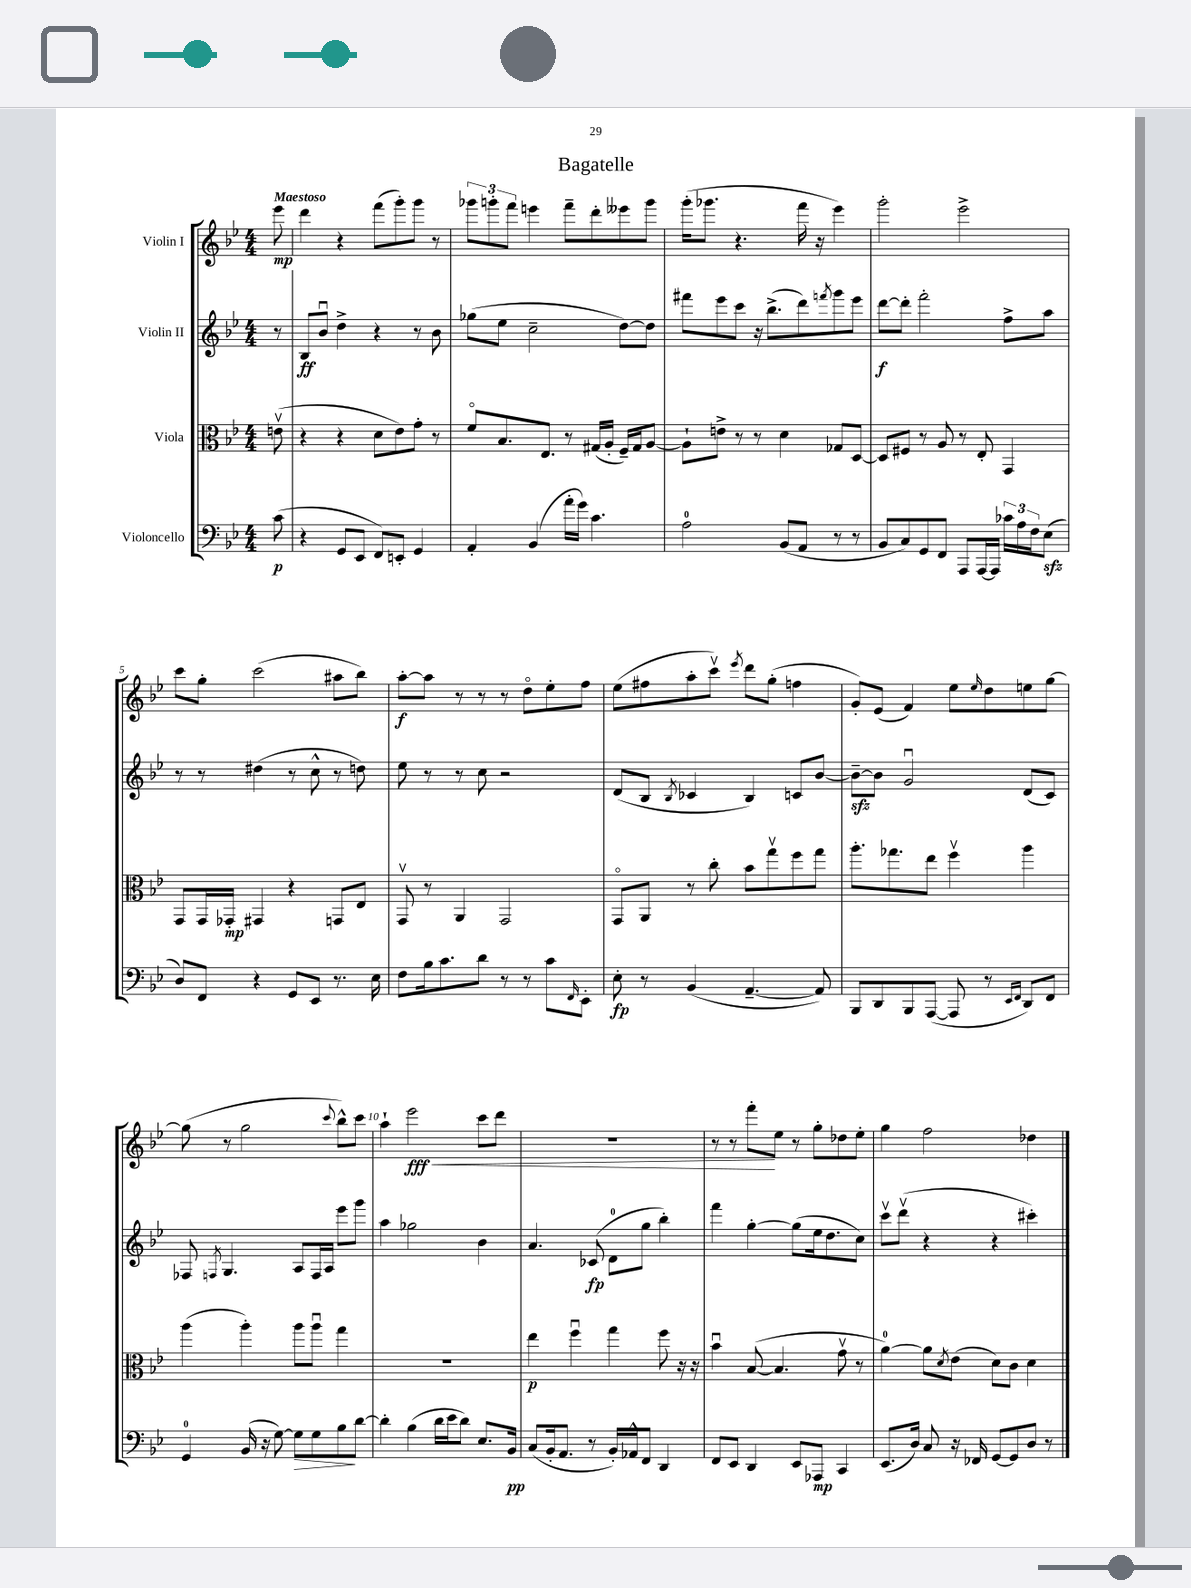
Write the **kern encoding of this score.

**kern	**kern	**kern	**kern
*staff4	*staff3	*staff2	*staff1
*clefF4	*clefC3	*clefG2	*clefG2
*k[b-e-]	*k[b-e-]	*k[b-e-]	*k[b-e-]
*M4/4	*M4/4	*M4/4	*M4/4
(8c\	(8ev\	8r	8eee-\
=	=	=	=
4r	4r	8B-/L	4ddd\
.	.	8b-u/J	.
8GG/L	4r	4dd^\	4r
8EE-/J	.	.	.
8FF/L)	8d\L	4r	(8fff\L
8EE'/J	8e-\)	.	8ggg'\)
4GG/	8g'\J	8r	8ggg\J
.	8r	8b-\	8r
=	=	=	=
4AA'/	8fo/L	(8gg-\L	12ggg-\L
.	.	.	12ggg'\
.	8.B-/	8ee-\J	.
.	.	.	12fff\J
(4BB-/	.	2cc~\	4eee\
.	8.E-/J	.	.
16a'\LL	8r	.	8fff~\L
16g\JJ)	.	.	.
4.c\	(16G#/LL	.	8ddd'\
.	16A'/JJ	.	.
.	16F~/LL)	[8dd\L)	8eee--\
.	16G#/J	.	.
.	[8A/J	8dd\]J	8ggg\J
=	=	=	=
2A\	8A`\]L	8fff#\L	(16ggg'\LK
.	.	.	8.ggg-\J
.	8e^\J	8eee-\	.
.	8r	8ccc\J	4.r
.	8r	16r	.
.	.	(8.bb-^\L	.
(8BB-/L	4d\	.	.
8AA/J	.	8ddd\)	16fff\
.	.	.	16r
.	.	8qfff/	.
8r	8G-/L	8ggg\	4eee-\)
8r	[8D/J	8eee-\J	.
=	=	=	=
8BB-/L	8D/]L	[8ddd\L	2ggg'\
8C/)	8F#/J	8ddd'\]J	.
8GG/	8r	2fff'\	.
8FF/J	8A/	.	.
8AAA/L	8r	.	2eee-^\
[16AAA/L	8E-'/	.	.
16AAA/]JJ	.	.	.
24c-\LL	4GG/	8ff^\L	.
24A\	.	.	.
24F\J	.	.	.
(8E-\J	.	8aa\J	.
=	=	=	=
8D/L)	8GG/L	8r	8ccc\L
8FF/J	16GG/L	8r	8gg'\J
.	16GG-'/JJ	.	.
4r	4GG#/	(4dd#\	(2ccc\
8GG/L	4r	8r	.
8EE-/J	.	8cc^^\	.
8.r	8GG/L	8r	8aa#\L
.	8E-/J	8dd\)	8bb-\J)
16E-\	.	.	.
=	=	=	=
8F\L	8GGv/	8ee-\	[8aa'\L
16B-\k	8r	8r	8aa\]J
8.c\	.	.	.
.	4AA/	8r	8r
8d\J	.	8cc\	8r
8r	2GG/	2r	8r
8r	.	.	8ddo\L
8c\L	.	.	8ee-'\
16qqFF/	.	.	.
8EE-'\J	.	.	8ff\J
=	=	=	=
8E-'\	8GGo/L	(8d/L	(8ee-\L
8r	8AA/J	8B-/J	8ff#\
.	.	8qB-/	.
(4BB-/	8r	4c-/	8aa'\
.	8cc'\	.	8cccv\J)
.	.	.	8qeee-/
[4.AA~/	8b-\L	4B-/)	8ddd\L
.	8ggv\	.	(8gg'\J
.	8ff\	8c/L	4ff\
8AA/])	8gg\J	[8b-/J	.
=	=	=	=
8BBB-/L	8.aa'\L	8b-~\_L	8g'/L)
8DD/	.	8b-\]J	(8e-/J
.	8.gg-\	.	.
8BBB-/	.	2gu/	4f/)
([8AAA/J	8ee-\J	.	.
8AAA/]	4ffv\	.	8ee-\L
.	.	.	16qqee-/
8r	.	.	8dd\
16qqEE-/LL	.	.	.
16qqFF/JJ	.	.	.
8DD/L)	4aa\	(8d/L	8ee\
8FF/J	.	8c/J)	[8gg\J
=	=	=	=
4GG/	(4aa\	8F-/	(8gg\]
.	.	8qF/	.
.	.	4.G/	8r
(16BB-/	4aa'\)	.	2gg\
16r	.	.	.
[8G\)	.	.	.
8G\]L	8aa\L	8A/L	.
8G\	8aau\J	16F/L	.
.	.	16A/JJ	.
.	.	.	8qqccc/
8B-\	4gg\	8eee-\L	8bb-^^\L)
[8d\J	.	8ggg\J	8ccc\J
=	=	=	=
4d'\]	1r	4aa\	4aa`\
(4B-\	.	2gg-\	2eee-\
16d\LL	.	.	.
16e-\J	.	.	.
8d\J)	.	.	.
8.E-/L	.	4b-\	8ccc\L
.	.	.	8ddd\J
16BB-/Jk	.	.	.
=	=	=	=
(8C/L	4ee-\	4.a/	1r
16BB-'/k	.	.	.
8.AA/J	.	.	.
.	4ffu\	.	.
8r	.	(8c-/	.
16BB-'/LL)	4gg\	8d\L	.
16AA-^^/J	.	.	.
8FF/J	.	8gg\J	.
4DD/	8ff\	4bb-'\)	.
.	16r	.	.
.	16r	.	.
=	=	=	=
8FF/L	4b-u\	4fff\	8r
8EE-/J	.	.	8r
4DD/	([8B-/	[4gg'\	8fff'\L
.	4.B-/]	.	8ee-\J
8EE-/L	.	(8gg\]L	8r
8AAA-/J	.	16ee-\k	8gg'\L
.	.	8.dd\	.
4CC/	8gv\	.	8dd-\
.	8r	8cc\J)	8ee-'\J
=	=	=	=
(8.EE-/L	[4a\)	8cccv\L	4gg\
.	.	(8dddv\J	.
16D/Jk)	.	.	.
8C/	8a\]L	4r	2ff\
.	8qd/	.	.
16r	(8e-\J	.	.
16FF-/	.	.	.
[8GG/L	8d\L)	4r	.
8GG/]	8c\J	.	.
8D/J	4d\	4ccc#'\)	4dd-\
8r	.	.	.
==	==	==	==
*-	*-	*-	*-
